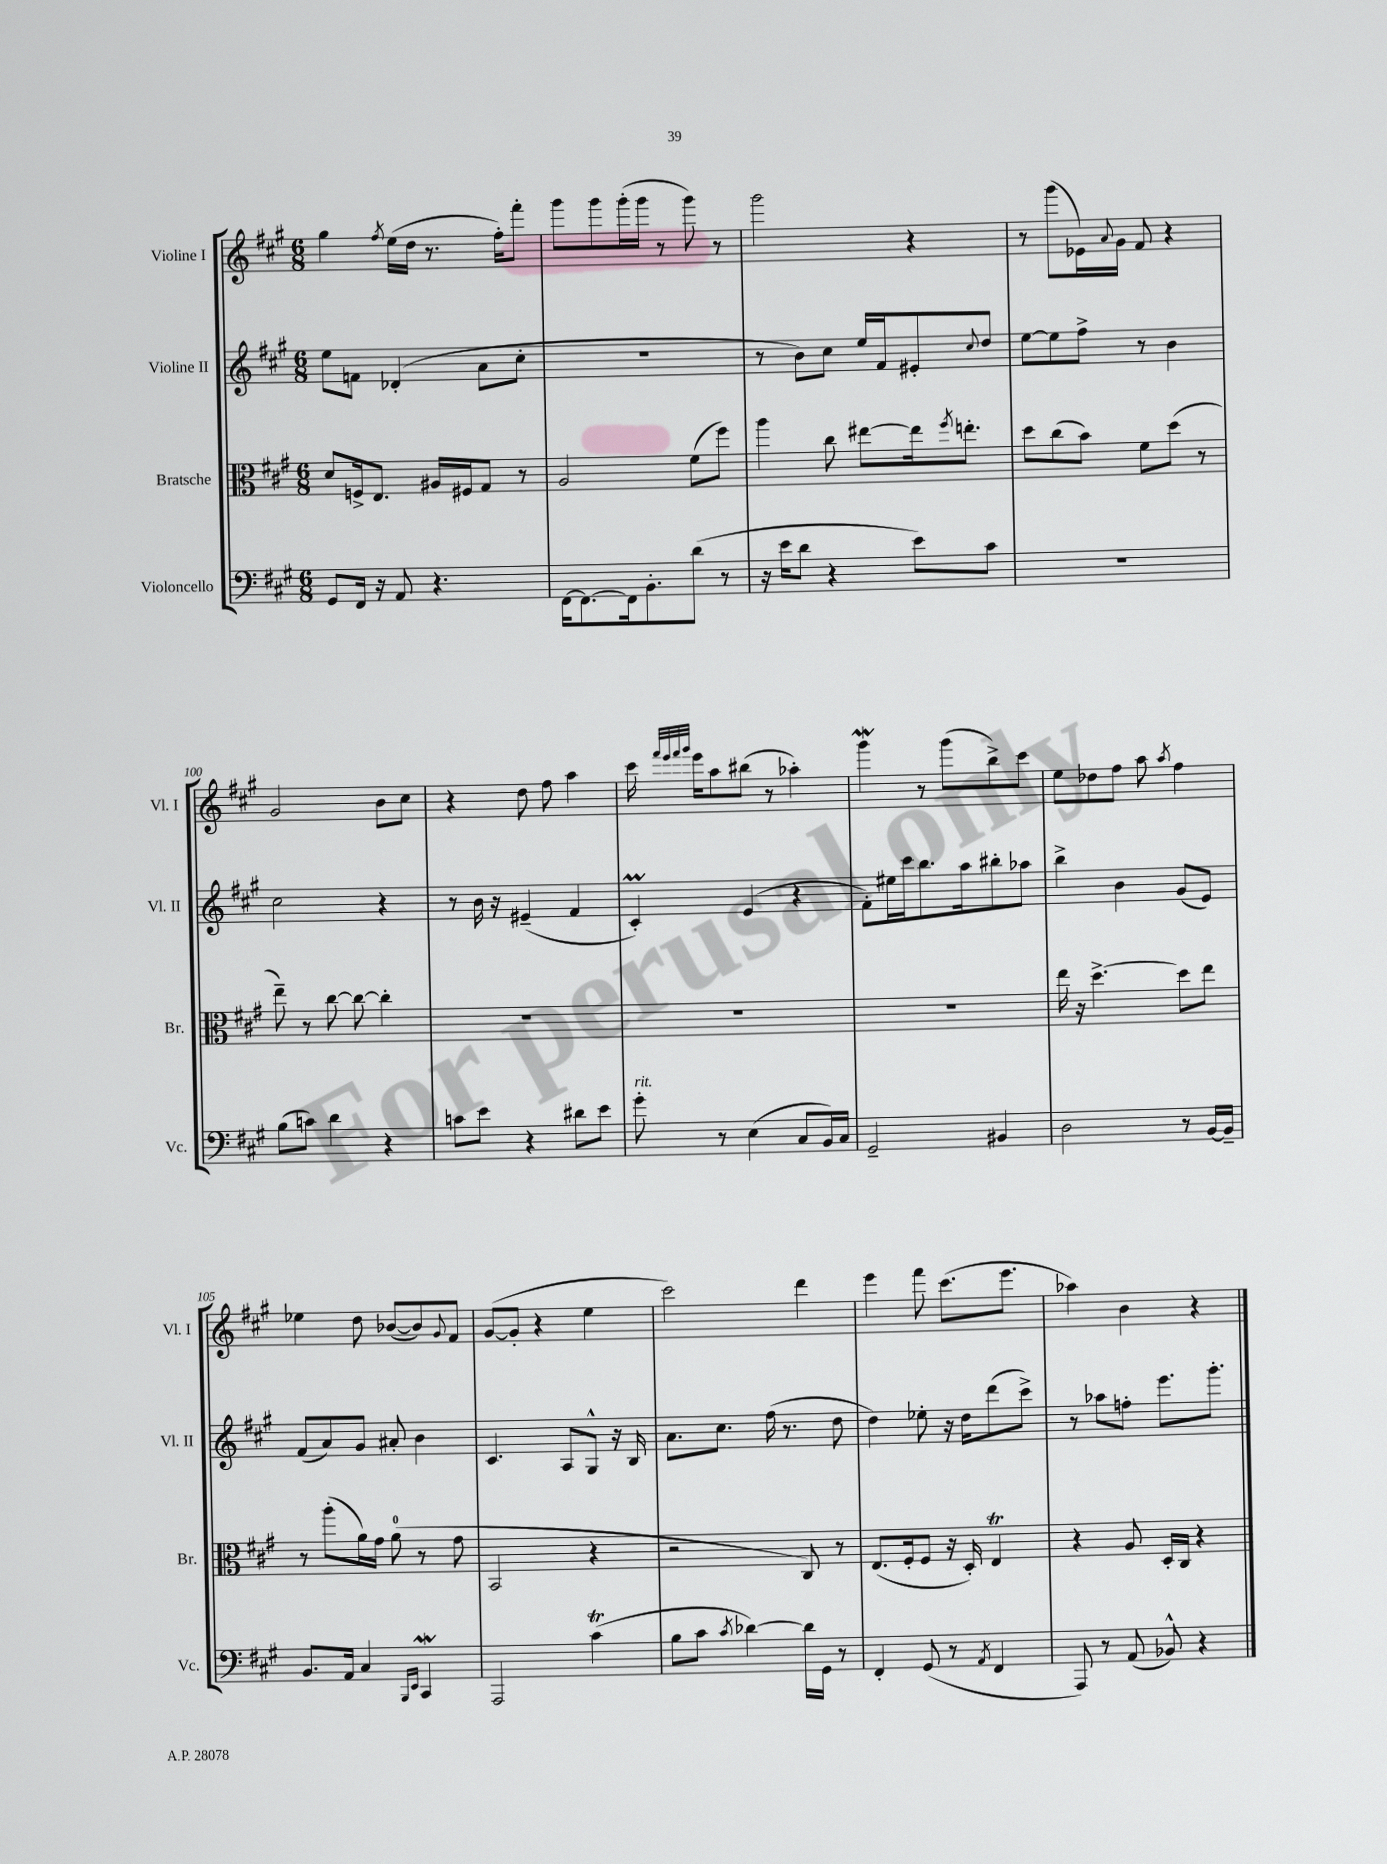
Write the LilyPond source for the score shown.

<<
\new StaffGroup <<
\new Staff = "s0" \with { instrumentName = "Violine I" shortInstrumentName = "Vl. I" } {
    \clef treble \key a \major \numericTimeSignature \time 6/8
    gis''4 \acciaccatura { fis''8 } e''16( d''16 r8. fis''16-.) fis'''8-. |
    gis'''8 gis'''8 gis'''16-.( gis'''16 r8 gis'''8) r8 |
    gis'''2 r4 |
    r8 gis'''8( ees'16) \appoggiatura { a'8 } gis'16 fis'8 r4 |
    gis'2 b'8 cis''8 |
    r4 d''8 fis''8 a''4 |
    cis'''16 \grace { fis'''32 e'''32 fis'''32 gis'''32 } e'''16 a''8 bis''8( r8 aes''4-.) |
    gis'''4\mordent r8 gis'''8( b''8->) cis'''8 |
    e''8 des''8 fis''8 a''8 \acciaccatura { a''8 } fis''4 |
    ees''4 d''8 bes'8~( bes'8) \appoggiatura { gis'8 } fis'8 |
    gis'8~( gis'8-. r4 e''4 |
    cis'''2) d'''4 |
    e'''4 fis'''8 cis'''8.( e'''8. |
    aes''4) b'4 r4 \bar "|." |
}
\new Staff = "s1" \with { instrumentName = "Violine II" shortInstrumentName = "Vl. II" } {
    \clef treble \key a \major \numericTimeSignature \time 6/8
    e''8 f'8 des'4-.( a'8 cis''8-. |
    r2. |
    r8 b'8) cis''8 e''16 fis'16 eis'8-. \appoggiatura { cis''8 } d''8 |
    e''8~ e''8 fis''8-> r8 b'4 |
    cis''2 r4 |
    r8 b'16 r16 eis'4--( fis'4 |
    cis'4-.\prall) e'4( r4 |
    fis'8-.) eis''16 cis'''16 b''8. a''16 bis''8-. aes''8 |
    b''4-> b'4 gis'8( e'8) |
    fis'8( a'8) gis'8 ais'8-. b'4 |
    cis'4. a8 gis8-^ r16 b16 |
    a'8. cis''8. fis''16( r8. d''8 |
    d''4) ees''8-. r16 d''16 d'''8( cis'''8->) |
    r8 aes''8 f''8-. e'''8. gis'''8.-. \bar "|." |
}
\new Staff = "s2" \with { instrumentName = "Bratsche" shortInstrumentName = "Br." } {
    \clef alto \key a \major \numericTimeSignature \time 6/8
    d'8 f16-> e8. ais16 fis16 gis8 r8 |
    a2 fis'8( fis''8) |
    a''4 cis''8 eis''8~ eis''16 \acciaccatura { fis''8 } e''8.-. |
    d''8 cis''8( b'8) fis'8 d''8( r8 |
    e''8--) r8 cis''8~ cis''8~ cis''4-. |
    R2. |
    R2. |
    R2. |
    e''16 r16 d''4.~-> d''8 e''8 |
    r8 a''8-.( a'16) gis'16 a'8-0( r8 gis'8 |
    b,2 r4 |
    r2 cis8) r8 |
    e8.( fis16-. fis8 r16 d16-.) e4\trill |
    r4 a8 d16-. cis16 r4 \bar "|." |
}
\new Staff = "s3" \with { instrumentName = "Violoncello" shortInstrumentName = "Vc." } {
    \clef bass \key a \major \numericTimeSignature \time 6/8
    gis,8 fis,16 r16 a,8 r4. |
    fis,16~ fis,8.~ fis,16 b,8.-. d'8( r8 |
    r16 e'16 d'8 r4 e'8) cis'8 |
    R2. |
    b8( c'8) d'4 r4 |
    c'8 e'8 r4 dis'8 e'8 |
    gis'8-.^\markup { \italic "rit." } r8 e4( cis8 b,16) cis16 |
    gis,2-- bis,4 |
    d2 r8 b,16~ b,16-- |
    b,8. a,16 cis4 \grace { b,,16 e,16 } cis,4\mordent |
    a,,2 cis'4\trill( |
    b8 cis'8 \acciaccatura { cis'8 } des'4~) des'16 gis,16 r8 |
    fis,4-. gis,8( r8 \acciaccatura { a,8 } fis,4 |
    a,,8) r8 a,8( bes,8-^) r4 \bar "|." |
}
>>
>>
\layout { \context { \Score currentBarNumber = #96 \override BarNumber.break-visibility = ##(#f #t #t) barNumberVisibility = #(every-nth-bar-number-visible 5) } }
